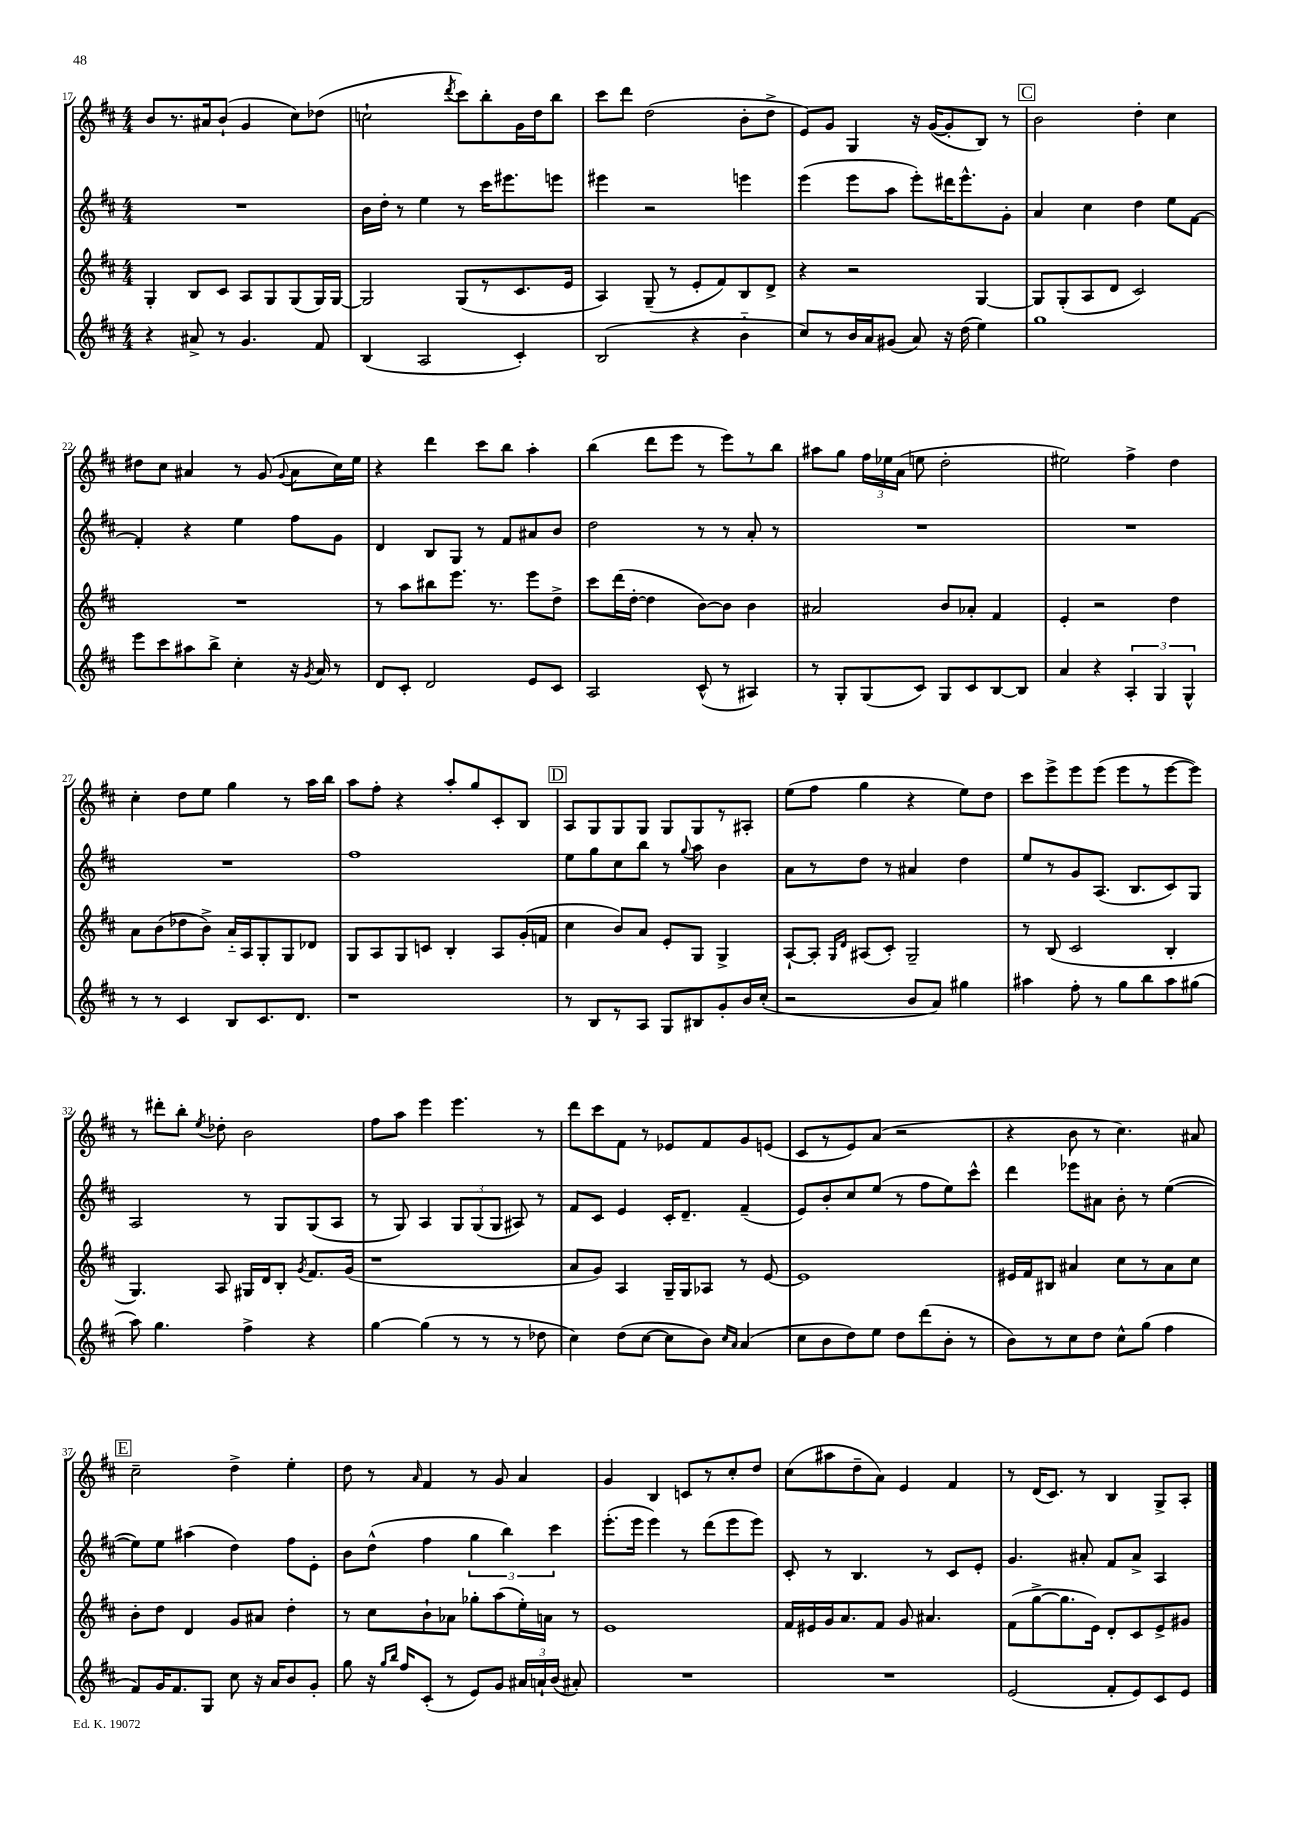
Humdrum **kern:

**kern	**kern	**kern	**kern
*staff4	*staff3	*staff2	*staff1
*clefG2	*clefG2	*clefG2	*clefG2
*k[f#c#]	*k[f#c#]	*k[f#c#]	*k[f#c#]
*M4/4	*M4/4	*M4/4	*M4/4
4r	4G'	1r	8b
.	.	.	8.r
8a#^	8B	.	.
.	.	.	16a#
8r	8c#	.	(8b`
4.g	8A	.	4g
.	8G	.	.
.	(8G	.	8cc#)
8f#	16G)	.	(8dd-
.	[16G	.	.
=	=	=	=
(4B	2G]	16b	2cc`
.	.	16dd'	.
.	.	8r	.
2A	.	4ee	.
.	.	.	8qddd
.	(8G	8r	8ccc#)
.	8r	16ccc#	8bb'
.	.	8.eee#	.
4c#')	8.c#	.	16g
.	.	.	16dd
.	.	8eee	8bb
.	16e	.	.
=	=	=	=
(2B	4A)	4eee#	8ccc#
.	.	.	8ddd
.	(8G~	2r	(2dd
.	8r	.	.
4r	8e'	.	.
.	8f#)	.	.
4b'~	8B	4eee	8b'
.	8d^	.	8dd^
=	=	=	=
8cc#)	4r	(4eee	8e)
8r	.	.	8g
16b	2r	8eee	4G
16a	.	.	.
(8g#	.	8aa	.
8a)	.	8eee')	16r
.	.	.	([16g
16r	.	16ddd#	8g']
(16dd	.	8.eee^^	.
4ee)	[4G	.	8B)
.	.	8g'	8r
=	=	=	=
1gg	8G]	4a	2b
.	(8G'	.	.
.	8A	4cc#	.
.	8d	.	.
.	2c#)	4dd	4dd'
.	.	8ee	4cc#
.	.	[8f#	.
=	=	=	=
8eee	1r	4f#']	8dd#
8ccc#	.	.	8cc#
8aa#	.	4r	4a#
8bb^	.	.	.
4cc#'	.	4ee	8r
.	.	.	(8g
.	.	.	8qqg
16r	.	8ff#	8a#
8qg	.	.	.
16a	.	.	.
8r	.	8g	16cc#)
.	.	.	16ee
=	=	=	=
8d	8r	4d	4r
8c#'	8aa	.	.
2d	8bb#	8B	4ddd
.	8.eee	8G	.
.	.	8r	8ccc#
.	8.r	.	.
.	.	8f#	8bb
8e	8eee	8a#	4aa'
8c#	8dd^	8b	.
=	=	=	=
2A	8ccc#	2dd	(4bb
.	(16ddd	.	.
.	[16dd'	.	.
.	4dd]	.	8ddd
.	.	.	8eee
(8c#^^	[8b)	8r	8r
8r	8b]	8r	8eee)
4A#)	4b	8a'	8r
.	.	8r	8bb
=	=	=	=
8r	2a#	1r	8aa#
8G'	.	.	8gg
(8G	.	.	24ff#
.	.	.	24ee-
.	.	.	(24a
8c#)	.	.	8ee
8G	8b	.	2dd'
8c#	8a-'	.	.
[8B	4f#	.	.
8B]	.	.	.
=	=	=	=
4a	4e'	1r	2ee#)
4r	2r	.	.
6A'	.	.	4ff#^
6G	.	.	.
.	4dd	.	4dd
6G^^	.	.	.
=	=	=	=
8r	8a	1r	4cc#'
8r	(8b	.	.
4c#	8dd-	.	8dd
.	8b^)	.	8ee
8B	16a'~	.	4gg
.	16A	.	.
8.c#	8G'	.	.
.	8G	.	8r
8.d	.	.	.
.	8d-	.	16aa
.	.	.	16bb
=	=	=	=
1r	8G	1ff#	8aa
.	8A	.	8ff#'
.	8G	.	4r
.	8c	.	.
.	4B'	.	8aa'
.	.	.	8gg
.	8A	.	8c#'
.	(16g'	.	8B
.	16f	.	.
=	=	=	=
8r	4cc#	8ee	8A
8B	.	8gg	8G
8r	8b)	8cc#	8G
8A	8a	8bb	8G
8G	8e'	8r	8G
.	.	8qqgg	.
8B#	8G	8aa	8G
8g'	4G^	4b	8r
16b	.	.	8A#'
(16cc#'	.	.	.
=	=	=	=
2r	[8A`	8a	(8ee
.	8A']	8r	8ff#
.	16qqG	.	.
.	16qqd	.	.
.	(8A#	8dd	4gg
.	8c#')	8r	.
8b	2G~	4a#	4r
8a)	.	.	.
4gg#	.	4dd	8ee)
.	.	.	8dd
=	=	=	=
4aa#	8r	8ee	8ccc#
.	(8B	8r	8eee^
8ff#'	2c#	8g	8eee
8r	.	(8.A	(8eee
8gg	.	.	8eee
.	.	8.B	.
8bb	.	.	8r
8aa#	4B'	8c#)	[8eee
(8gg#	.	8G	8eee])
=	=	=	=
8aa)	4.G)	2A	8r
4.gg	.	.	8ddd#'
.	.	.	8bb'
.	.	.	8qee
.	8A	.	8dd-'
4ff#^	16G#	8r	2b
.	16d	.	.
.	8B'	8G	.
.	8qg	.	.
4r	8.f#	(8G	.
.	.	8A	.
.	(16g	.	.
=	=	=	=
[4gg	1r	8r	8ff#
.	.	8G)	8aa
(4gg]	.	4A	4eee
8r	.	12G	4.eee
.	.	(12G	.
8r	.	.	.
.	.	12G	.
8r	.	8A#)	.
8dd-	.	8r	8r
=	=	=	=
4cc#)	8a	8f#	8ddd
.	8g)	8c#	8ccc#
(8dd	4A	4e	8f#
[8cc#	.	.	8r
8cc#]	16G~	16c#'	8e-
.	16G	8.d~	.
8b)	8A-	.	8f#
16qqcc#	.	.	.
16qqa	.	.	.
(4a	8r	(4f#~	8g
.	[8e	.	(8e
=	=	=	=
8cc#	1e]	8e)	8c#
8b	.	8b'	8r
8dd)	.	8cc#	8e)
8ee	.	(8ee	(8a
8dd	.	8r	2r
(8ddd	.	8ff#	.
8b'	.	8ee)	.
8r	.	8ccc#^^	.
=	=	=	=
8b)	16e#	4ddd	4r
.	16f#	.	.
8r	8B#	.	.
8cc#	4a#	8eee-	8b
8dd	.	8a#	8r
8cc#^^	8cc#	8b'	4.cc#)
(8gg	8r	8r	.
4ff#	8a#	([4ee	.
.	8cc#	.	8a#
=	=	=	=
8f#)	8b'	8ee])	2cc#~
16g	8dd	8ee	.
8.f#	.	.	.
.	4d	(4aa#	.
8G	.	.	.
8cc#	8g	4dd)	4dd^
16r	8a#	.	.
16a	.	.	.
8b	4dd'	8ff#	4ee'
8g'	.	8e'	.
=	=	=	=
8gg	8r	8b	8dd
16r	8cc#	(8dd^^	8r
16qqgg	.	.	.
16qqbb	.	.	.
16ff#	.	.	.
.	.	.	16qqa
(8c#'	8b`	4ff#	4f#
8r	8a-	.	.
8e)	8gg-'	6gg	8r
8g	(8aa	.	8g
.	.	6bb)	.
24a#	16ee')	.	4a
24a`	.	.	.
.	16a	.	.
(24b	.	6ccc#	.
8a#')	8r	.	.
=	=	=	=
1r	1e	(8.eee'	4g
.	.	16eee	.
.	.	4eee)	4B
.	.	8r	8c
.	.	(8ddd	8r
.	.	8eee	8cc#'
.	.	8eee)	8dd
=	=	=	=
1r	16f#	8c#'	(8cc#
.	16e#	.	.
.	16g	8r	8aa#
.	8.a	.	.
.	.	4.B	8dd~
.	8f#	.	8a)
.	8g	.	4e
.	4.a#	8r	.
.	.	8c#	4f#
.	.	8e'	.
=	=	=	=
(2e	(8f#	4.g	8r
.	[8gg^	.	(16d
.	.	.	8.c#)
.	8.gg]	.	.
.	.	8a#'	8r
.	16e)	.	.
8f#'	8d'	8f#	4B
8e)	8c#	8a#^	.
8c#	8e^	4A	8G^
8e	8g#	.	8A'
==	==	==	==
*-	*-	*-	*-
